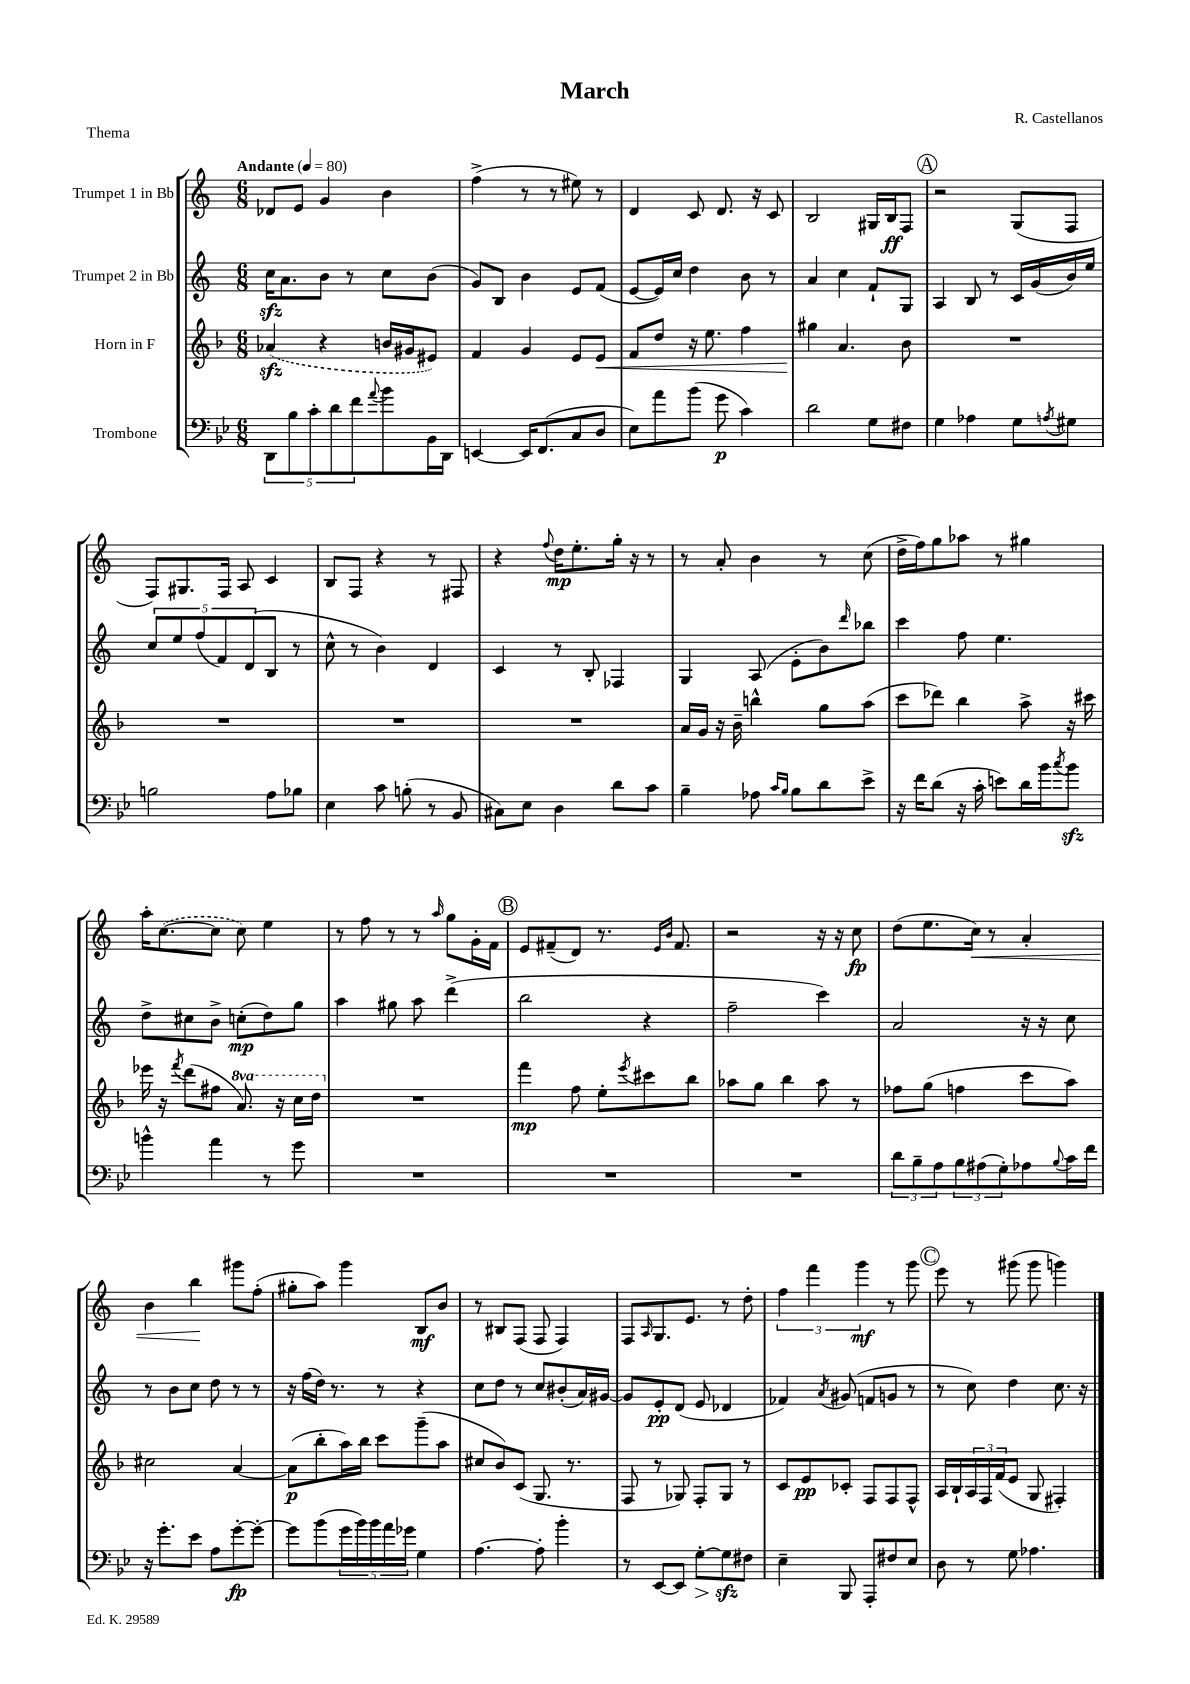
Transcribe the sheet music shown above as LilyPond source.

\header { title = "March" composer = "R. Castellanos" piece = "Thema" }
<<
\new StaffGroup <<
\new Staff = "s0" \with { instrumentName = "Trumpet 1 in Bb" } {
    \clef treble \key c \major \numericTimeSignature \time 6/8 \tempo "Andante" 4 = 80
    des'8 e'8 g'4 b'4 |
    f''4->( r8 r8 eis''8) r8 |
    d'4 c'8 d'8. r16 c'8 |
    b2 gis16 b16\ff f8 |
    \mark \markup { \circle "A" } r2 g8( f8 |
    f8) gis8. f16 a8 c'4 |
    b8 f8 r4 r8 fis8 |
    r4 \appoggiatura { f''8 } d''16\mp e''8.-. g''16-. r16 r8 |
    r8 a'8-. b'4 r8 c''8( |
    d''16-> f''16) g''8 aes''8 r8 gis''4 |
    a''16-. \once \slurDashed c''8.~( c''8 c''8) e''4 |
    r8 f''8 r8 r8 \grace { a''16 } g''8 g'16-. f'16 |
    \mark \markup { \circle "B" } e'8 fis'8--( d'8) r8. \grace { e'16 b'16 } fis'8. |
    r2 r16 r16 c''8\fp |
    d''8( e''8. c''16\<) r8 a'4-. |
    b'4 b''4\! gis'''8 f''8-.( |
    gis''8-. a''8) g'''4 b8\mf b'8 |
    r8 bis8 f8( f8 f4) |
    f8 \grace { a16 } g8. e'8. r8 d''8-. |
    \tuplet 3/2 { f''4 f'''4 g'''4\mf } r8 g'''8 |
    \mark \markup { \circle "C" } e'''8 r8 gis'''8( gis'''8 g'''4) \bar "|." |
}
\new Staff = "s1" \with { instrumentName = "Trumpet 2 in Bb" } {
    \clef treble \key c \major \numericTimeSignature \time 6/8
    c''16\sfz a'8. b'8 r8 c''8 b'8( |
    g'8) b8 b'4 e'8 f'8( |
    e'8~ e'16) c''16 d''4 b'8 r8 |
    a'4 c''4 f'8-! g8 |
    \mark \markup { \circle "A" } a4 b8 r8 c'16 g'16( b'16) e''16 |
    \tuplet 5/4 { c''8 e''8 f''8( f'8) d'8( } b8 r8 |
    c''8-^ r8 b'4) d'4 |
    c'4 r8 b8-. fes4 |
    g4 a8( e'8-. b'8) \grace { d'''16 } bes''8 |
    c'''4 f''8 e''4. |
    d''8-> cis''8 b'8-> c''8-.\mp( d''8) g''8 |
    a''4 gis''8 a''8 d'''4->( |
    \mark \markup { \circle "B" } b''2 r4 |
    f''2-- c'''4) |
    a'2 r16 r16 c''8 |
    r8 b'8 c''8 d''8 r8 r8 |
    r16 f''16( d''16) r8. r8 r4 |
    c''8 d''8 r8 c''8 bis'8-.( a'16) gis'16~ |
    gis'8 e'8-.\pp d'8( e'8 des'4 |
    fes'4) \acciaccatura { a'8 } gis'8( f'8 g'8 r8 |
    \mark \markup { \circle "C" } r8 c''8) d''4 c''8. r16 \bar "|." |
}
\new Staff = "s2" \with { instrumentName = "Horn in F" } {
    \clef treble \key f \major \numericTimeSignature \time 6/8 \set Staff.ottavationMarkups = #ottavation-simple-ordinals
    \once \slurDashed aes'4\sfz( r4 b'16 gis'16 eis'8) |
    f'4 g'4 e'8 e'8\< |
    f'8 d''8 r16 e''8. f''4 |
    gis''4\! a'4. bes'8 |
    \mark \markup { \circle "A" } R2. |
    R2. |
    R2. |
    R2. |
    a'16 g'16 r16 bes'16-- b''4-^ g''8 a''8( |
    c'''8 des'''8) bes''4 a''8-> r16 cis'''16 |
    ees'''16 r16 \acciaccatura { f'''8 } d'''8( fis''8 \ottava #1 a''8.) r16 c'''16 d'''16 \ottava #0 |
    R2. |
    \mark \markup { \circle "B" } f'''4\mp f''8 e''8-. \acciaccatura { e'''8 } cis'''8 bes''8 |
    aes''8 g''8 bes''4 aes''8 r8 |
    fes''8 g''8( f''4 c'''8 a''8) |
    cis''2 a'4~ |
    a'8\p( bes''8-. a''16) bes''16 c'''8 g'''8--( a''8 |
    cis''8 bes'8) c'8( g8. r8. |
    f8 r8 ges8) f8-. ges8 r8 |
    c'8 e'8\pp ces'8-. f8 f8 f8-^ |
    \mark \markup { \circle "C" } a16 bes16-! \tuplet 3/2 { a16 f16 f'16( } e'8 g8 fis4-.) \bar "|." |
}
\new Staff = "s3" \with { instrumentName = "Trombone" } {
    \clef bass \key bes \major \numericTimeSignature \time 6/8
    \tuplet 5/4 { d,8 bes8 c'8-. d'8 f'8 } \appoggiatura { a'8 } bes'8 bes,16 d,16 |
    e,4~ e,16 f,8.( c8 d8 |
    ees8) a'8 bes'8( g'8\p c'4) |
    d'2 g8 fis8 |
    \mark \markup { \circle "A" } g4 aes4 g8 \acciaccatura { a8 } gis8 |
    b2 a8 bes8 |
    ees4 c'8 b8-.( r8 bes,8 |
    cis8) ees8 d4 d'8 c'8 |
    bes4-- aes8 \grace { c'16 bes16 } bes8 d'8 ees'8-> |
    r16 f'16 d'8( r16 c'16-. e'8) d'16 bes'16 \acciaccatura { c''8 } bes'8\sfz |
    b'4-^ a'4 r8 g'8 |
    R2. |
    \mark \markup { \circle "B" } R2. |
    R2. |
    \tuplet 3/2 { d'8 bes8-- a8 } \tuplet 3/2 { bes8 ais8( g8-.) } aes8 \appoggiatura { bes8 } c'16 f'16 |
    r16 g'8.-. ees'8 a8 g'8~-.\fp g'8~-. |
    g'8 bes'8( \tuplet 5/4 { g'16 bes'16) bes'16 a'16 ges'16 } g4 |
    a4.~ a8-. bes'4-. |
    r8 ees,8~ ees,8 g8~-.\> g8\sfz\! fis8 |
    ees4-- bes,,8 a,,8-. fis8 ees8 |
    \mark \markup { \circle "C" } d8 r8 g8 aes4. \bar "|." |
}
>>
>>
\layout { \context { \Score \remove "Bar_number_engraver" } }
